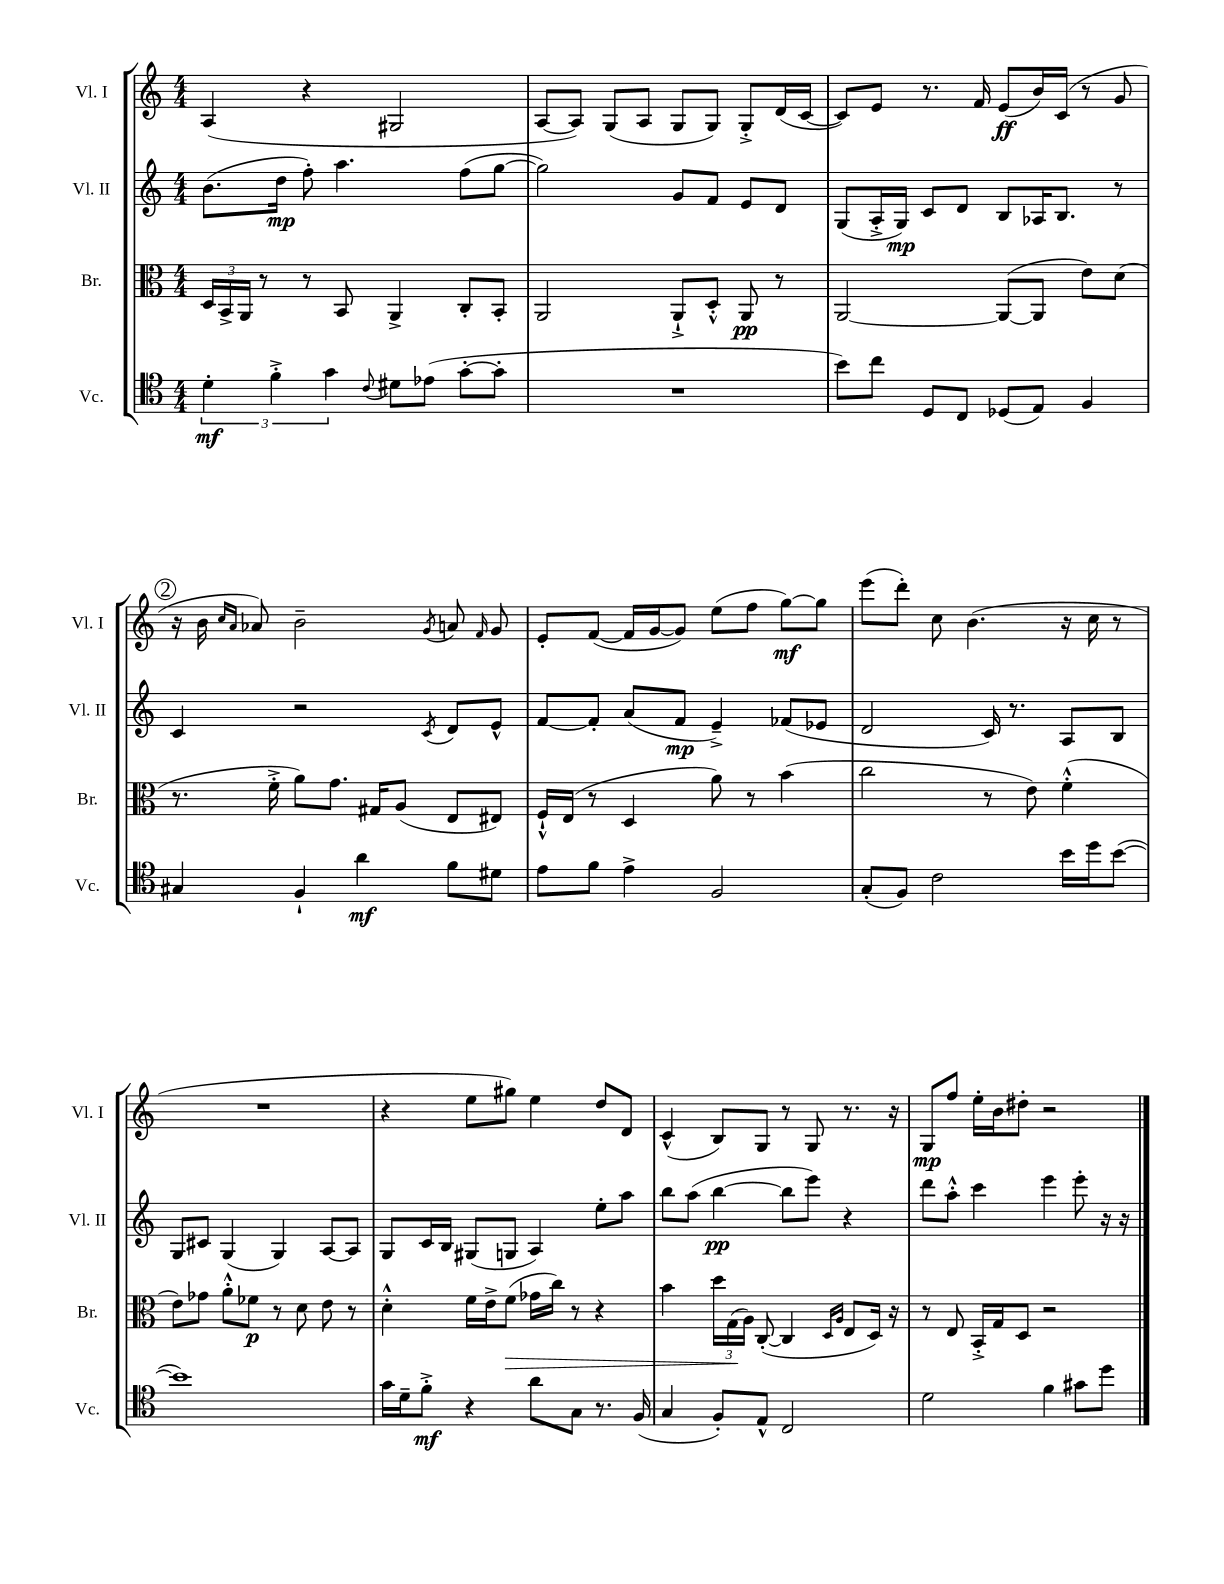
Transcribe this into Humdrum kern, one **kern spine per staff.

**kern	**dynam	**kern	**dynam	**kern	**dynam	**kern	**dynam
*part4	*part4	*part3	*part3	*part2	*part2	*part1	*part1
*staff4	*staff4	*staff3	*staff3	*staff2	*staff2	*staff1	*staff1
*I"Vc.	*	*I"Br.	*	*I"Vl. II	*	*I"Vl. I	*
*I'Vc.	*	*I'Br.	*	*I'Vl. II	*	*I'Vl. I	*
*clefC4	*	*clefC3	*	*clefG2	*	*clefG2	*
*k[]	*	*k[]	*	*k[]	*	*k[]	*
*M4/4	*	*M4/4	*	*M4/4	*	*M4/4	*
=40	=40	=40	=40	=40	=40	=40	=40
6d'\	mf	24D/LL	.	(8.b\L	.	(4A/	.
.	.	24BB^/	.	.	.	.	.
.	.	24AA/JJ	.	.	.	.	.
.	.	8r	.	.	.	.	.
6f'^\	.	.	.	.	.	.	.
.	.	.	.	16dd\Jk	mp	.	.
.	.	8r	.	8ff'\)	.	4r	.
6g\	.	.	.	.	.	.	.
.	.	8BB/	.	4.aa\	.	.	.
8qqc/	.	.	.	.	.	.	.
8d#X\L	.	4AA^/	.	.	.	2G#X/	.
(8e-X\J	.	.	.	.	.	.	.
[8g'\L	.	8C'/L	.	(8ff\L	.	.	.
8g'\J]	.	8BB'/J	.	[8gg\J	.	.	.
=41	=41	=41	=41	=41	=41	=41	=41
1r	.	2AA/	.	2gg\])	.	[8A/L	.
.	.	.	.	.	.	8A/J])	.
.	.	.	.	.	.	(8G/L	.
.	.	.	.	.	.	8A/J	.
.	.	8AA`^/L	.	8g/L	.	8G/L	.
.	.	8D'^^/J	.	8f/J	.	8G/J)	.
.	.	8AA/	pp	8e/L	.	8G'^/L	.
.	.	8r	.	8d/J	.	(16d/L	.
.	.	.	.	.	.	[16c/JJ	.
=42	=42	=42	=42	=42	=42	=42	=42
8b\L)	.	[2AA/	.	(8G/L	.	8c/L])	.
8cc\J	.	.	.	16A'^/L	.	8e/J	.
.	.	.	.	16G/JJ)	mp	.	.
8D/L	.	.	.	8c/L	.	8.r	.
8C/J	.	.	.	8d/J	.	.	.
.	.	.	.	.	.	16f/	.
(8D-X/L	.	(8AA/L_	.	8B/L	.	(8e/L	ff
8E/J)	.	8AA/J]	.	16A-X/K	.	16b/L)	.
.	.	.	.	8.B/J	.	(16c/JJ	.
4F/	.	8e\L)	.	.	.	8r	.
.	.	(8d\J	.	8r	.	8g/	.
!!LO:LB:g=z
!!LO:REH:place=s1:t=2
=43	=43	=43	=43	=43	=43	=43	=43
4G#X/	.	8.r	.	4c/	.	16r	.
.	.	.	.	.	.	16b\	.
.	.	.	.	.	.	16qqcc/LL	.
.	.	.	.	.	.	16qqa/JJ	.
.	.	.	.	.	.	8a-X/)	.
.	.	16f'^\	.	.	.	.	.
4F`/	.	8a\L)	.	2r	.	2b~\	.
.	.	8.g\J	.	.	.	.	.
4a\	mf	.	.	.	.	.	.
.	.	16G#X/KL	.	.	.	.	.
.	.	(8A/J	.	.	.	.	.
.	.	.	.	8qc/	.	8qg/	.
8f\L	.	8E/L	.	8d/L	.	8an/	.
.	.	.	.	.	.	16qqf/	.
8d#X\J	.	8E#X/J)	.	8e^^/J	.	8g/	.
=44	=44	=44	=44	=44	=44	=44	=44
8e\L	.	16F`^^/LL	.	[8f/L	.	8e'/L	.
.	.	(16E/JJ	.	.	.	.	.
8f\J	.	8r	.	8f'/J]	.	([8f/J	.
4e^\	.	4D/	.	(8a/L	.	16f/LL]	.
.	.	.	.	.	.	[16g/J	.
.	.	.	.	8f/J	mp	8g/J])	.
2F/	.	8a\)	.	4e~^/)	.	(8ee\L	.
.	.	8r	.	.	.	8ff\J	.
.	.	(4b\	.	(8f-X/L	.	[8gg\L)	mf
.	.	.	.	8e-X/J	.	8gg\J]	.
=45	=45	=45	=45	=45	=45	=45	=45
(8G'/L	.	2cc\	.	2d/	.	(8eee\L	.
8F/J)	.	.	.	.	.	8ddd'\J)	.
2c\	.	.	.	.	.	8cc\	.
.	.	.	.	.	.	(4.b\	.
.	.	8r	.	16c/)	.	.	.
.	.	.	.	8.r	.	.	.
.	.	8e\)	.	.	.	.	.
16b\LL	.	(4f'^^\	.	8A/L	.	16r	.
16dd\J	.	.	.	.	.	16cc\	.
([8b\J	.	.	.	8B/J	.	8r	.
!!LO:LB:g=z
=46	=46	=46	=46	=46	=46	=46	=46
1b])	.	8e\L)	.	8G/L	.	1r	.
.	.	8g-X\J	.	8c#X/J	.	.	.
.	.	8a'^^\L	.	(4G/	.	.	.
.	.	8f-X\J	p	.	.	.	.
.	.	8r	.	4G/)	.	.	.
.	.	8d\	.	.	.	.	.
.	.	8e\	.	[8A/L	.	.	.
.	.	8r	.	8A/J]	.	.	.
=47	=47	=47	=47	=47	=47	=47	=47
16g\LL	.	4d'^^\	.	8G/L	.	4r	.
16d~\J	.	.	.	.	.	.	.
8f'^\J	mf	.	.	16c/L	.	.	.
.	.	.	.	16B/JJ	.	.	.
4r	.	16f\LL	.	(8G#X/L	.	8ee\L	.
.	.	16e^\J	.	.	.	.	.
!	!	!	!LO:HP:b	!	!	!	!
.	.	(8f\J	>	8Gn/J	.	8gg#X\J)	.
8a\L	.	16g-X\LL	.	4A/)	.	4ee\	.
.	.	16cc\JJ)	.	.	.	.	.
8G\J	.	8r	.	.	.	.	.
8.r	.	4r	.	8ee'\L	.	8dd/L	.
.	.	.	.	8aa\J	.	8d/J	.
(16F/	.	.	.	.	.	.	.
=48	=48	=48	=48	=48	=48	=48	=48
4G/	.	4b\	.	8bb\L	.	(4c^^/	.
.	.	.	.	(8aa\J	.	.	.
8F'/L)	.	24dd\LL	.	[4bb\	pp	8B/L)	.
.	.	(24G\	.	.	.	.	.
.	.	24A\JJ)	]	.	.	.	.
8E^^/J	.	([8C'/	.	.	.	8G/J	.
2C/	.	4C/]	.	8bb\L]	.	8r	.
.	.	.	.	8eee\J)	.	8G/	.
.	.	16qqD/LL	.	.	.	.	.
.	.	16qqA/JJ	.	.	.	.	.
.	.	8E/L	.	4r	.	8.r	.
.	.	16D/Jk)	.	.	.	.	.
.	.	16r	.	.	.	16r	.
=49	=49	=49	=49	=49	=49	=49	=49
2d\	.	8r	.	8ddd\L	.	8G/L	mp
.	.	8E/	.	8aa'^^\J	.	8ff/J	.
.	.	16BB'^/LL	.	4ccc\	.	16ee'\LL	.
.	.	16G/J	.	.	.	16b\J	.
.	.	8D/J	.	.	.	8dd#X'\J	.
4f\	.	2r	.	4eee\	.	2r	.
8g#X\L	.	.	.	8eee'\	.	.	.
8dd\J	.	.	.	16r	.	.	.
.	.	.	.	16r	.	.	.
==	==	==	==	==	==	==	==
*-	*-	*-	*-	*-	*-	*-	*-
